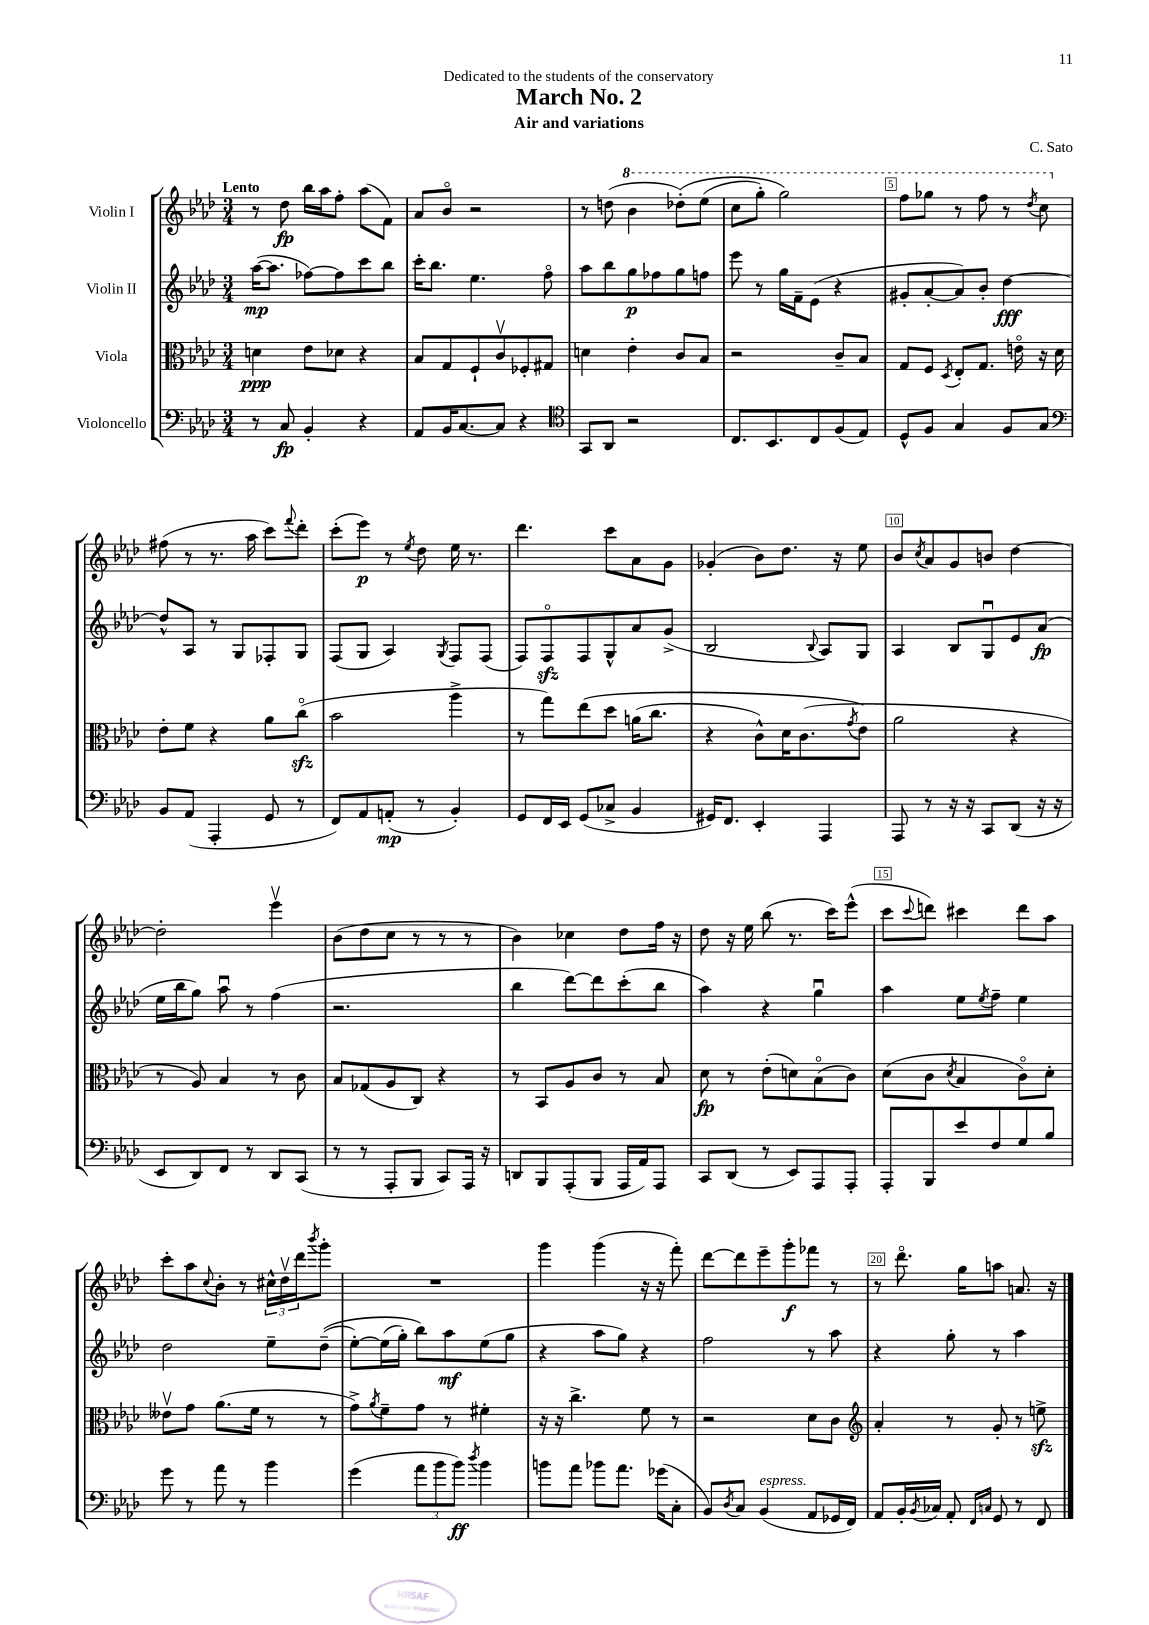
\header { title = "March No. 2" composer = "C. Sato" subtitle = "Air and variations" dedication = "Dedicated to the students of the conservatory" }
<<
\new StaffGroup <<
\new Staff = "s0" \with { instrumentName = "Violin I" } {
    \clef treble \key aes \major \numericTimeSignature \time 3/4 \tempo "Lento"
    r8 des''8\fp bes''16 aes''16 f''8-. aes''8( f'8) |
    aes'8 bes'8\flageolet r2 |
    r8 d''8( \ottava #1 bes''4 des'''!8-.)\( ees'''8( |
    c'''8 g'''8-.) g'''2\) |
    f'''8 ges'''8 r8 f'''8 r8 \acciaccatura { des'''8 } c'''8 \ottava #0 |
    fis''8( r8 r8. aes''16 c'''8) \appoggiatura { f'''8 } des'''8-. |
    c'''8-.( ees'''8\p) r8 \acciaccatura { ees''8 } des''8 ees''16 r8. |
    des'''4. c'''8 aes'8 g'8 |
    ges'4-.( bes'8) des''8. r16 ees''8 |
    bes'8 \acciaccatura { c''8 } aes'8 g'8 b'8 des''4~ |
    des''2-. ees'''4\upbow |
    bes'8( des''8 c''8 r8 r8 r8 |
    bes'4) ces''4 des''8 f''16 r16 |
    des''8 r16 ees''16 bes''8( r8. c'''16) ees'''8-^( |
    c'''8 \appoggiatura { c'''8 } d'''8) cis'''4 d'''8 aes''8 |
    c'''8-. aes''8 \appoggiatura { c''8 } bes'8-. r8 \tuplet 3/2 { cis''16-^ des''16\upbow des'''16 } \acciaccatura { bes'''8 } g'''8-. |
    R2. |
    g'''4 g'''4( r16 r16 f'''8-.) |
    des'''8~ des'''8 ees'''8-- g'''8-.\f fes'''8 r8 |
    r8 des'''8.\flageolet g''16 a''8 a'8. r16 \bar "|." |
}
\new Staff = "s1" \with { instrumentName = "Violin II" } {
    \clef treble \key aes \major \numericTimeSignature \time 3/4
    aes''16~\mp( aes''8. fes''8~) fes''8 c'''8 bes''8 |
    c'''16-. bes''8. ees''4. f''8\flageolet |
    aes''8 bes''8 g''8\p fes''8 g''8 f''8 |
    ees'''8 r8 g''16 f'16-- ees'8( r4 |
    gis'8-. aes'8~-. aes'8) bes'8-. des''4~\fff |
    des''8-^ aes8 r8 g8 fes8-. g8 |
    f8( g8 aes4) \acciaccatura { g8 } f8 f8( |
    f8) f8\flageolet\sfz f8 g8-^ aes'8 g'8->( |
    bes2 \appoggiatura { bes8 } aes8) g8 |
    aes4 bes8 g8\downbow ees'8 aes'8\fp( |
    ees''16 bes''16 g''8) aes''8\downbow r8 f''4( |
    r2. |
    bes''4 des'''8~) des'''8 c'''8-.( bes''8 |
    aes''4) r4 g''4\downbow |
    aes''4 ees''8 \acciaccatura { ees''8 } f''8-- ees''4 |
    des''2 ees''8-- des''8--(\( |
    ees''8~-.) ees''16( g''16-.) bes''8\) aes''8\mf ees''8( g''8 |
    r4 aes''8 g''8) r4 |
    f''2 r8 aes''8 |
    r4 g''8-. r8 aes''4 \bar "|." |
}
\new Staff = "s2" \with { instrumentName = "Viola" } {
    \clef alto \key aes \major \numericTimeSignature \time 3/4
    d'4\ppp ees'8 des'8 r4 |
    bes8 g8 f8-! c'8\upbow fes8-. gis8 |
    d'4 ees'4-. c'8 bes8 |
    r2 c'8-- bes8 |
    g8 f8 \acciaccatura { des8 } ees8-. g8. e'16\flageolet r16 des'16 |
    ees'8-. f'8 r4 aes'8 c''8\flageolet\sfz( |
    bes'2 aes''4-> |
    r8 g''8) ees''8\( des''8 a'16( c''8. |
    r4 c'8-^) des'16 c'8.( \acciaccatura { g'8 } ees'8\) |
    aes'2 r4 |
    r8 aes8) bes4 r8 c'8 |
    bes8 ges8( aes8 c8) r4 |
    r8 bes,8 aes8 c'8 r8 bes8 |
    des'8\fp r8 ees'8-.( d'8) bes8\flageolet( c'8) |
    des'8( c'8 \acciaccatura { des'8 } bes4 c'8\flageolet) des'8-. |
    eeses'8\upbow g'8 aes'8.( f'16 r8 r8 |
    g'8->) \acciaccatura { aes'8 } f'8-- g'8 r8 fis'4-. |
    r16 r16 c''4.-> f'8 r8 |
    r2 des'8 c'8 |
    \clef treble aes'4-. r8 g'8-. r8 e''8->\sfz \bar "|." |
}
\new Staff = "s3" \with { instrumentName = "Violoncello" } {
    \clef bass \key aes \major \numericTimeSignature \time 3/4
    r8 c8\fp bes,4-. r4 |
    aes,8 bes,16 c8.~ c8 r4 |
    \clef tenor g,8 aes,8 r2 |
    c8. bes,8. c8 f8( ees8) |
    des8-^ f8 g4 f8 g8 |
    \clef bass bes,8 aes,8( aes,,4-. g,8 r8 |
    f,8) aes,8 a,8-.\mp( r8 bes,4-.) |
    g,8 f,16 ees,16 g,8( ces8-> bes,4 |
    gis,16) f,8. ees,4-. aes,,4 |
    aes,,8 r8 r16 r16 c,8 des,8( r16 r16 |
    ees,8 des,8) f,8 r8 des,8 c,8( |
    r8 r8 aes,,8-. bes,,8 c,8) aes,,16 r16 |
    d,8 bes,,8 aes,,8-.( bes,,8 aes,,16 aes,16) aes,,8 |
    c,8 des,8( r8 ees,8) aes,,8 aes,,8-. |
    aes,,8-. bes,,8 ees'8 f8 g8 bes8 |
    g'8 r8 aes'8 r8 bes'4 |
    g'4( \tuplet 3/2 { aes'8 bes'8 bes'8\ff) } \acciaccatura { des''8 } bes'4 |
    b'8 aes'8 bes'8 aes'8. ges'16( c8-. |
    bes,8) \acciaccatura { des8 } c8 bes,4^\markup { \italic "espress." }( aes,8 ges,16 f,16) |
    aes,8 bes,16-. \acciaccatura { bes,8 } ces16 aes,8-. \grace { f,16 c16 } g,8 r8 f,8 \bar "|." |
}
>>
>>
\layout { \context { \Score \override BarNumber.break-visibility = ##(#f #t #t) barNumberVisibility = #(every-nth-bar-number-visible 5) \override BarNumber.stencil = #(make-stencil-boxer 0.1 0.3 ly:text-interface::print) } }
